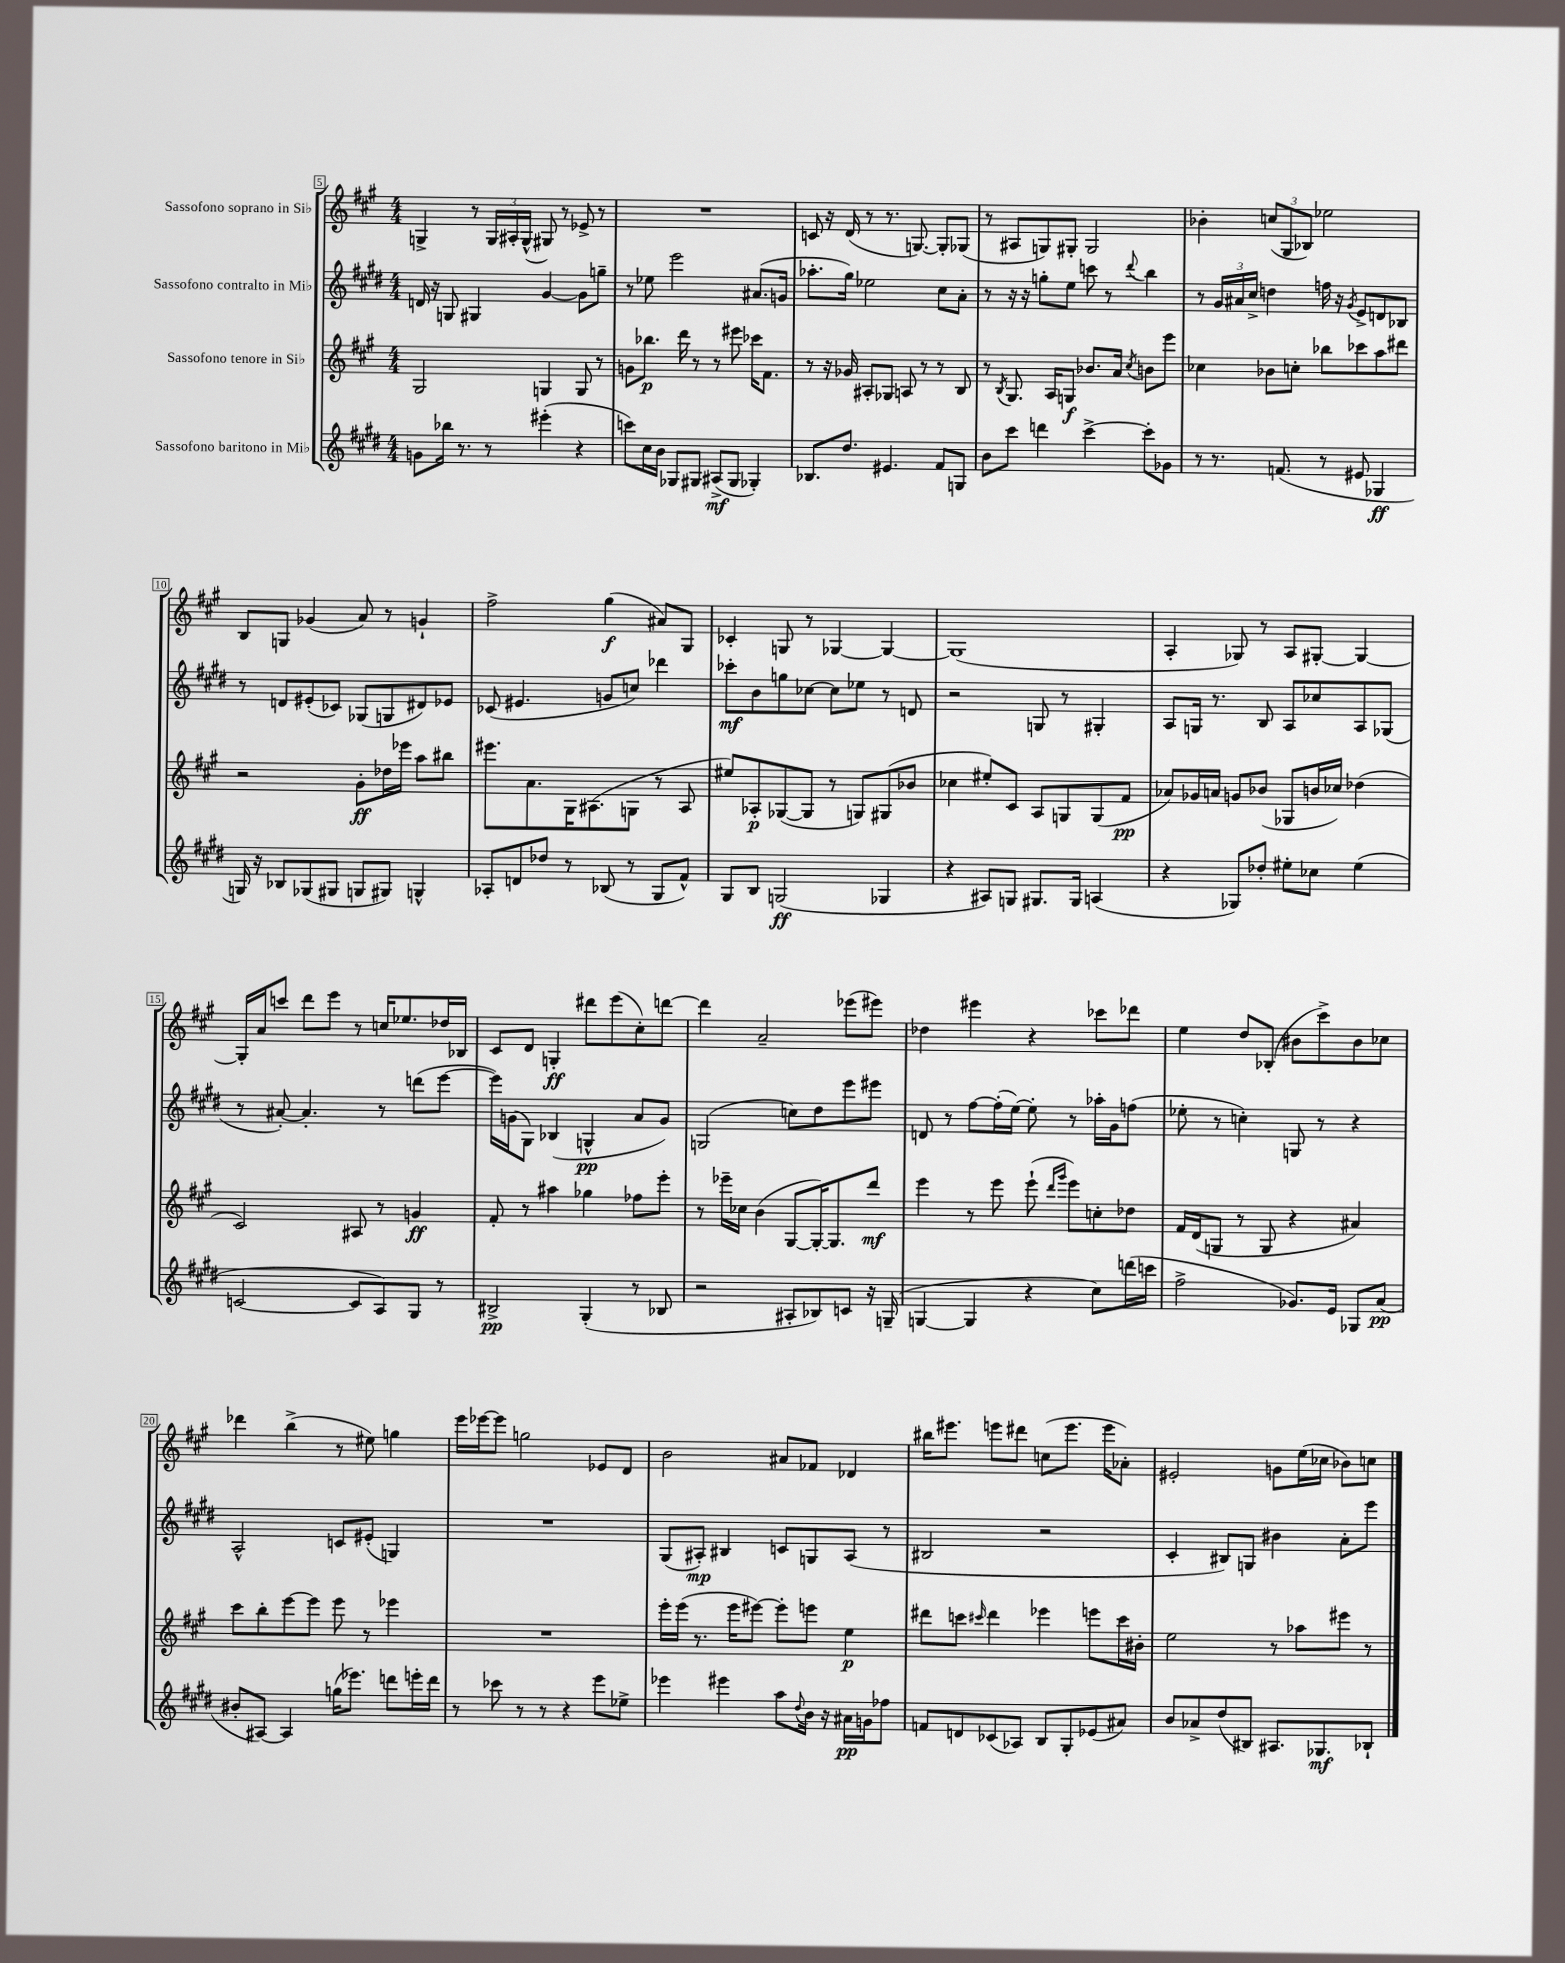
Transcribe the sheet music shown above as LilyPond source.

<<
\new StaffGroup <<
\new Staff = "s0" \with { instrumentName = "Sassofono soprano in Sib" } {
    \clef treble \key a \major \numericTimeSignature \time 4/4
    g4-> r8 \tuplet 3/2 { g16 ais16-. g16-^( } gis8) r8 ees'8-> r8 |
    R1 |
    c'8 r16 d'16( r8 r8. g8.~) g8-. ges8( |
    r8 ais8 g8) gis8-. gis2 |
    bes'4-. \tuplet 3/2 { c''8( gis8 bes8) } ees''2 |
    b8 g8 ges'4( a'8) r8 g'4-! |
    fis''2-> gis''4\f( ais'8) gis8 |
    ces'4-. g8 r8 ges4~ ges4~ |
    ges1( |
    a4-. ges8) r8 a8 gis8~-. gis4~ |
    gis16-. a'16 c'''8 d'''8 e'''8 r8 c''16 ees''8. des''16 bes16 |
    cis'8 d'8 g4-.\ff dis'''8 e'''8( cis''8-.) d'''8~ |
    d'''4 a'2-- ees'''8( eis'''8) |
    des''4 eis'''4 r4 ces'''8 des'''8 |
    e''4 d''8 bes8-.( bis'8 cis'''8->) bis'8 ces''8 |
    des'''4 b''4->( r8 eis''8) g''4 |
    e'''16 ees'''16~ ees'''8 g''2 ees'8 d'8 |
    b'2 ais'8 fes'8 des'4 |
    bis''16 eis'''8. e'''8 dis'''8 c''8( e'''8. e'''16 aes'8-.) |
    eis'2-. g'8 e''16( ces''16 bes'8) c''8 \bar "|." |
}
\new Staff = "s1" \with { instrumentName = "Sassofono contralto in Mib" } {
    \clef treble \key e \major \numericTimeSignature \time 4/4
    d'16 r16 g8 gis4 gis'4~ gis'8 g''8-- |
    r8 ees''8 e'''2 ais'8.( g'16 |
    aes''8.-. gis''16) ees''2 cis''8 a'8-. |
    r8 r16 r16 g''8-. e''8 c'''8 r8 \appoggiatura { dis'''8 } b''4 |
    r8 \tuplet 3/2 { gis'16 ais'16 cis''16-> } d''4 f''16 r16 \acciaccatura { gis'8 } e'8-> d'8 bes8 |
    r8 d'8 eis'8-.( ces'8) ges8( g8 dis'8) ees'8 |
    ces'8( eis'4. g'8 c''8) des'''4 |
    ces'''8-.\mf b'8 g''8 ces''8~ ces''8 ees''8 r8 d'8 |
    r2 g8 r8 gis4-. |
    a8 g16 r8. b8 a8 ces''8 a8 ges8( |
    r8 ais'8~-.) ais'4.-. r8 d'''8( e'''8~ |
    e'''16) g'16( gis8) bes4( g4-^\pp a'8 g'8) |
    g2( c''8) dis''8 e'''8 eis'''8 |
    d'8 r8 fis''8~ fis''16-.( e''16~) e''8-. r8 aes''16-. gis'16 f''8( |
    ees''8-. r8 c''4-.) g8 r8 r4 |
    a2-^ c'8 eis'8-.( g4) |
    R1 |
    gis8( ais8-.\mp) bis4 c'8 g8 ais8( r8 |
    bis2 r2 |
    cis'4-. bis8) g8 bis'4 a'8-. e'''8 \bar "|." |
}
\new Staff = "s2" \with { instrumentName = "Sassofono tenore in Sib" } {
    \clef treble \key a \major \numericTimeSignature \time 4/4
    gis2 g4 g8 r8 |
    g'8 bes''8.\p d'''16 r8 r8 eis'''8 ces'''16 fis'8. |
    r8 r16 ges'16 ais8-. ges8 a8 r8 r8 b8 |
    r8 \acciaccatura { b8 } gis8. a16 g8\f bes'8. a'16 \acciaccatura { cis''8 } b'8 e'''8 |
    ces''4 bes'8 c''8-. bes''8 ces'''8 a''8 dis'''8 |
    r2 gis'8-.\ff des''16 ees'''16 a''8 bis''8 |
    eis'''8. a'8. gis16 ais8.( g8 r8 ais8 |
    eis''8) aes8-.\p ges8~( ges8 r8 g8) gis8( bes'8 |
    ces''4 eis''8-.) cis'8 a8 g8 g8( fis'8\pp |
    aes'8) ges'16 a'16 g'8 bes'8( ges8 b'16 ces''16) des''4( |
    cis'2) ais8 r8 g'4\ff |
    fis'8-. r8 ais''4 ges''4 fes''8 e'''8-. |
    r8 ees'''16-- ces''16 b'4( gis8~ gis16~-.) gis8. d'''8\mf |
    e'''4 r8 e'''8 e'''8-!( \grace { d'''16 gis'''16 } e'''8) c''8-. des''8 |
    fis'16 d'16( g8 r8 g8 r4 ais'4) |
    cis'''8 b''8-. e'''8~ e'''8 e'''8 r8 ees'''4 |
    R1 |
    e'''16-. e'''16( r8. e'''16 eis'''8~) eis'''8-. e'''8 e''4\p |
    dis'''8 c'''8 \grace { cis'''16 } dis'''4 ees'''4 e'''8 cis'''16 bis'16-. |
    e''2 r8 aes''8 eis'''8 r8 \bar "|." |
}
\new Staff = "s3" \with { instrumentName = "Sassofono baritono in Mib" } {
    \clef treble \key e \major \numericTimeSignature \time 4/4
    g'8 bes''16 r8. r8 eis'''4-.( r4 |
    c'''8) cis''16 b'16 ges8 gis8 ais8->\mf( gis8 ges4-.) |
    bes8. dis''8. eis'4. fis'8 g8 |
    b'8 cis'''8 d'''4 cis'''4~-> cis'''8-. ges'8 |
    r8 r8. f'8.( r8 eis'8 ges4\ff |
    g16) r16 bes8 ges8( gis8 g8 gis8) g4-^ |
    aes8-. d'8 des''8 r8 bes8( r8 gis8 fis'8-^) |
    gis8 b8 g2\ff( ges4 |
    r4 ais8) g8 gis8. gis16 a4( |
    r4 ges8) des''8-. eis''8-. ces''8 eis''4( |
    c'2~ c'8 a8) gis8 r8 |
    bis2->\pp gis4-.( r8 bes8 |
    r2 ais8-. bes8) c'8 r16 g16--( |
    g4~ g4 r4 cis''8) d'''16( c'''16 |
    fis''2-> ges'8.) e'16 ges8 a'8\pp( |
    bis'8-. ais8~) ais4 g''16( ees'''8.) d'''8 e'''16-. d'''16 |
    r8 ces'''8 r8 r8 r4 e'''8 ees''8-> |
    ees'''4 eis'''4 a''8 \appoggiatura { dis''8 } b'16 r16 ais'16\pp g'16 fes''8 |
    f'8 d'8 ces'8( aes8) b8 gis8-. ees'8( ais'8) |
    b'8 aes'8-> dis''8( bis8) ais8. ges8.\mf bes8-! \bar "|." |
}
>>
>>
\layout { \context { \Score currentBarNumber = #5 \override BarNumber.stencil = #(make-stencil-boxer 0.1 0.3 ly:text-interface::print) } }
